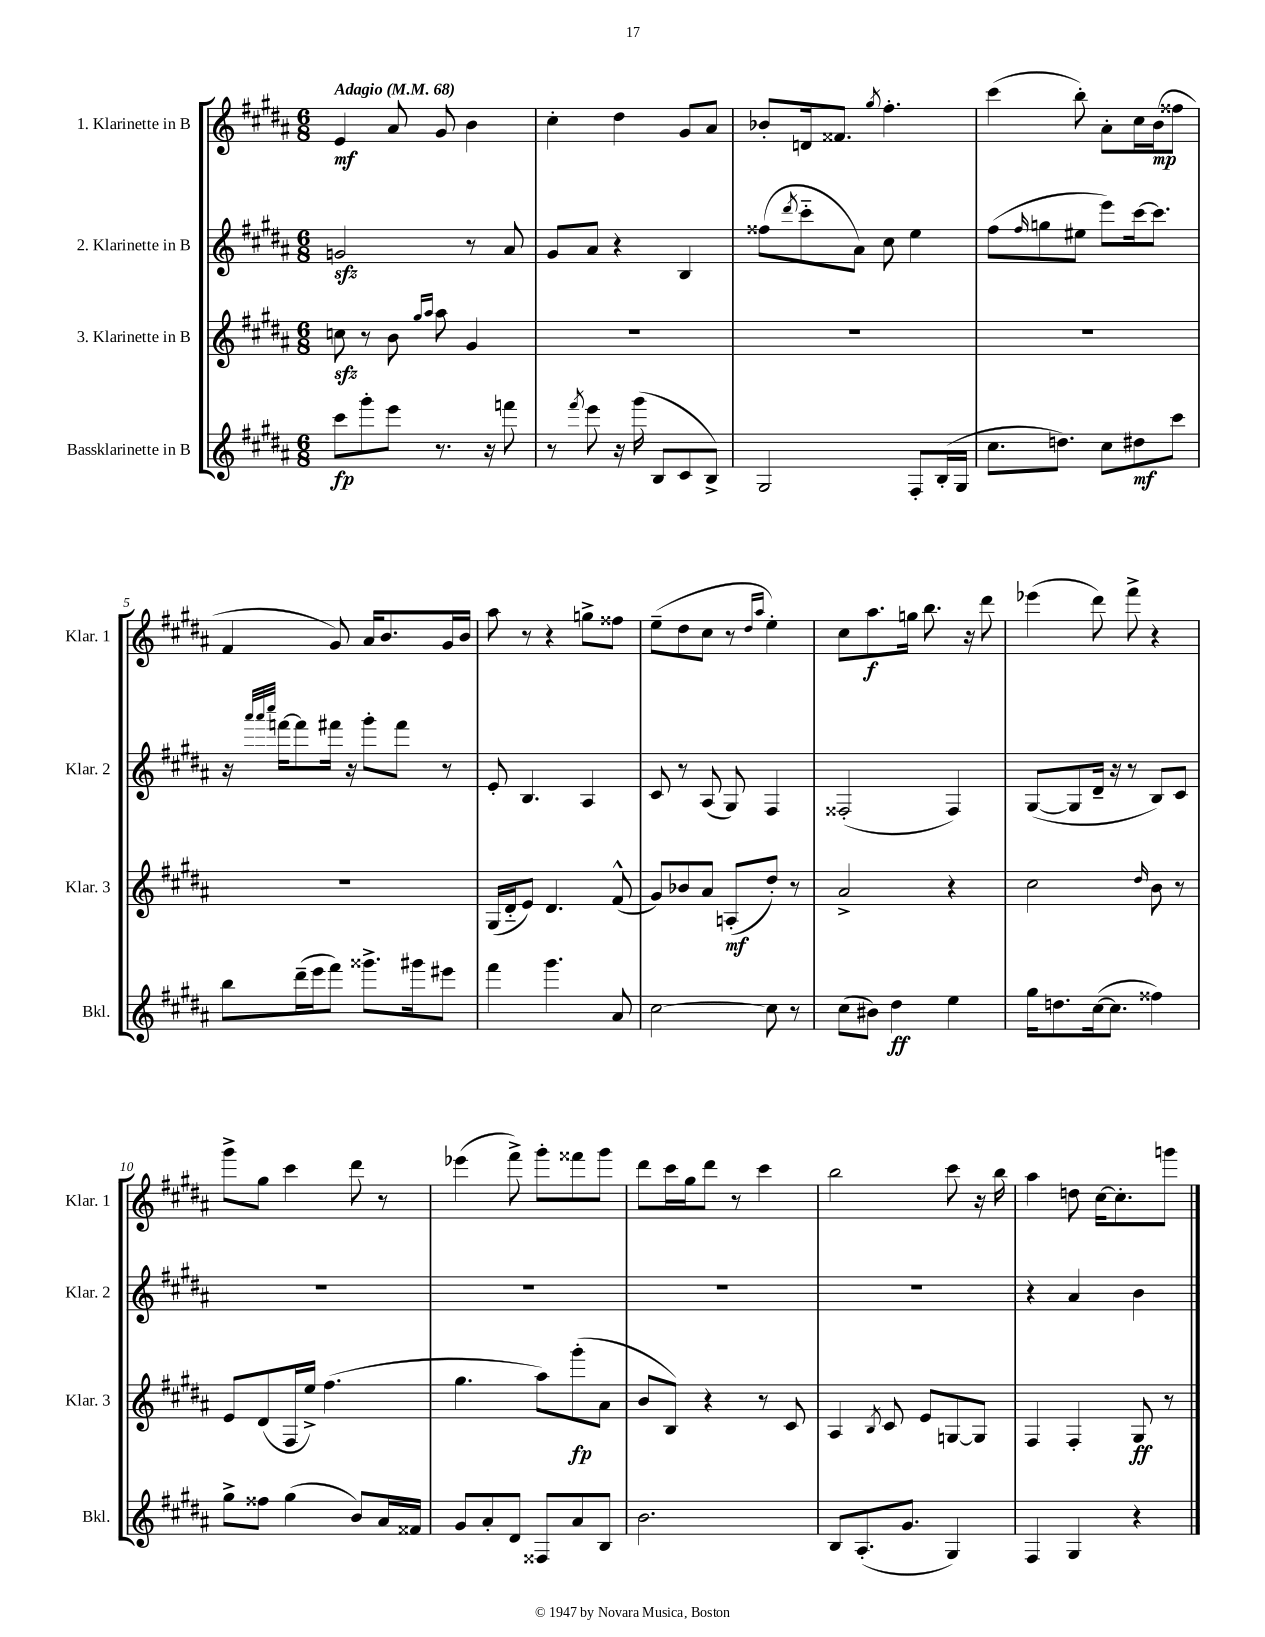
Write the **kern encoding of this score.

**kern	**kern	**kern	**kern
*staff4	*staff3	*staff2	*staff1
*clefG2	*clefG2	*clefG2	*clefG2
*k[f#c#g#d#a#]	*k[f#c#g#d#a#]	*k[f#c#g#d#a#]	*k[f#c#g#d#a#]
*M6/8	*M6/8	*M6/8	*M6/8
*MM68	*MM68	*MM68	*MM68
8ccc#	8cc	2g	4e
8ggg#'	8r	.	.
8eee	8b	.	8a#
.	16qqgg#	.	.
.	16qqaa#	.	.
8.r	8aa#	.	8g#
.	4g#	8r	4b
16r	.	.	.
8fff	.	8a#	.
=	=	=	=
8r	2.r	8g#	4cc#'
8qfff#	.	.	.
8eee	.	8a#	.
16r	.	4r	4dd#
(16ggg#	.	.	.
8B	.	.	.
8c#	.	4B	8g#
8B^)	.	.	8a#
=	=	=	=
2G#	2.r	(8ff##	8b-'
.	.	8qddd#	.
.	.	8ccc#'~	16d
.	.	.	8.f##
.	.	8a#)	.
.	.	.	8qgg#
.	.	8cc#	4.ff#'
8F#'	.	4ee	.
(16B'	.	.	.
16G#	.	.	.
=	=	=	=
8.cc#	2.r	(8ff#	(4ccc#
.	.	16qqff#	.
.	.	8gg	.
8.dd)	.	.	.
.	.	8ee#	8bb')
8cc#	.	8eee)	8a#'
8dd#	.	[16ccc#	16cc#
.	.	8.ccc#]	(16b
8ccc#	.	.	8ff##
=	=	=	=
8bb	2.r	16r	4f#
.	.	32qqaaa#	.
.	.	32qqaaa#	.
.	.	32qqcccc#	.
.	.	[16fff	.
(16ddd#~	.	8fff]	.
16eee	.	.	.
8fff#)	.	16fff#	8g#)
.	.	16r	.
8.ggg##^	.	8ggg#'	16a#
.	.	.	8.b
.	.	8fff#	.
16ggg#	.	.	.
8eee#	.	8r	16g#
.	.	.	16b
=	=	=	=
4fff#	(16G#	8e'	8aa#
.	16d#'~	.	.
.	8e)	4.B	8r
4.ggg#	4.d#	.	4r
.	.	4A#	8gg^
8a#	(8f#^^	.	8ff##
=	=	=	=
[2cc#	8g#)	8c#	(8ee~
.	8b-	8r	8dd#
.	8a#	(8A#	8cc#
.	(8A'	8G#)	8r
.	.	.	16qqdd#
.	.	.	16qqaa#
8cc#]	8dd#')	4F#	4ee')
8r	8r	.	.
=	=	=	=
(8cc#	2a#^	(2F##'	8cc#
8b#)	.	.	8.aa#
4dd#	.	.	.
.	.	.	16gg
.	.	.	8.bb
4ee	4r	4F##)	.
.	.	.	16r
.	.	.	8ddd#
=	=	=	=
16gg#	2cc#	([8G#	(4eee-
8.dd	.	.	.
.	.	8G#]	.
([16cc#	.	16d#~	8ddd#)
8.cc#]	.	16r	.
.	.	8r	8fff#^
.	16qqdd#	.	.
4ff##)	8b	8B)	4r
.	8r	8c#	.
=	=	=	=
8gg#^	8e	2.r	8ggg#^
8ff##	(8d#	.	8gg#
(4gg#	16F#	.	4ccc#
.	16ee^)	.	.
.	(4.ff#	.	.
8b)	.	.	8ddd#
16a#	.	.	8r
16f##	.	.	.
=	=	=	=
8g#	4.gg#	2.r	(4eee-
8a#'	.	.	.
8d#	.	.	8fff#^)
8F##	8aa#)	.	8ggg#'
8a#	(8ggg#'	.	8fff##
8B	8a#	.	8ggg#
=	=	=	=
2.b	8b	2.r	8ddd#
.	8B)	.	16ccc#
.	.	.	16gg#
.	4r	.	8ddd#
.	.	.	8r
.	8r	.	4ccc#
.	8c#	.	.
=	=	=	=
8B	4A#	2.r	2bb
(8.A#'	.	.	.
.	8qB	.	.
.	8c#	.	.
8.g#	.	.	.
.	8e	.	.
4G#)	[8G	.	8ccc#
.	8G]	.	16r
.	.	.	16bb
=	=	=	=
4F#	4F#	4r	4aa#
4G#	4F#'	4a#	8dd
.	.	.	[16cc#
.	.	.	8.cc#']
4r	8G#	4b	.
.	8r	.	8ggg
==	==	==	==
*-	*-	*-	*-
